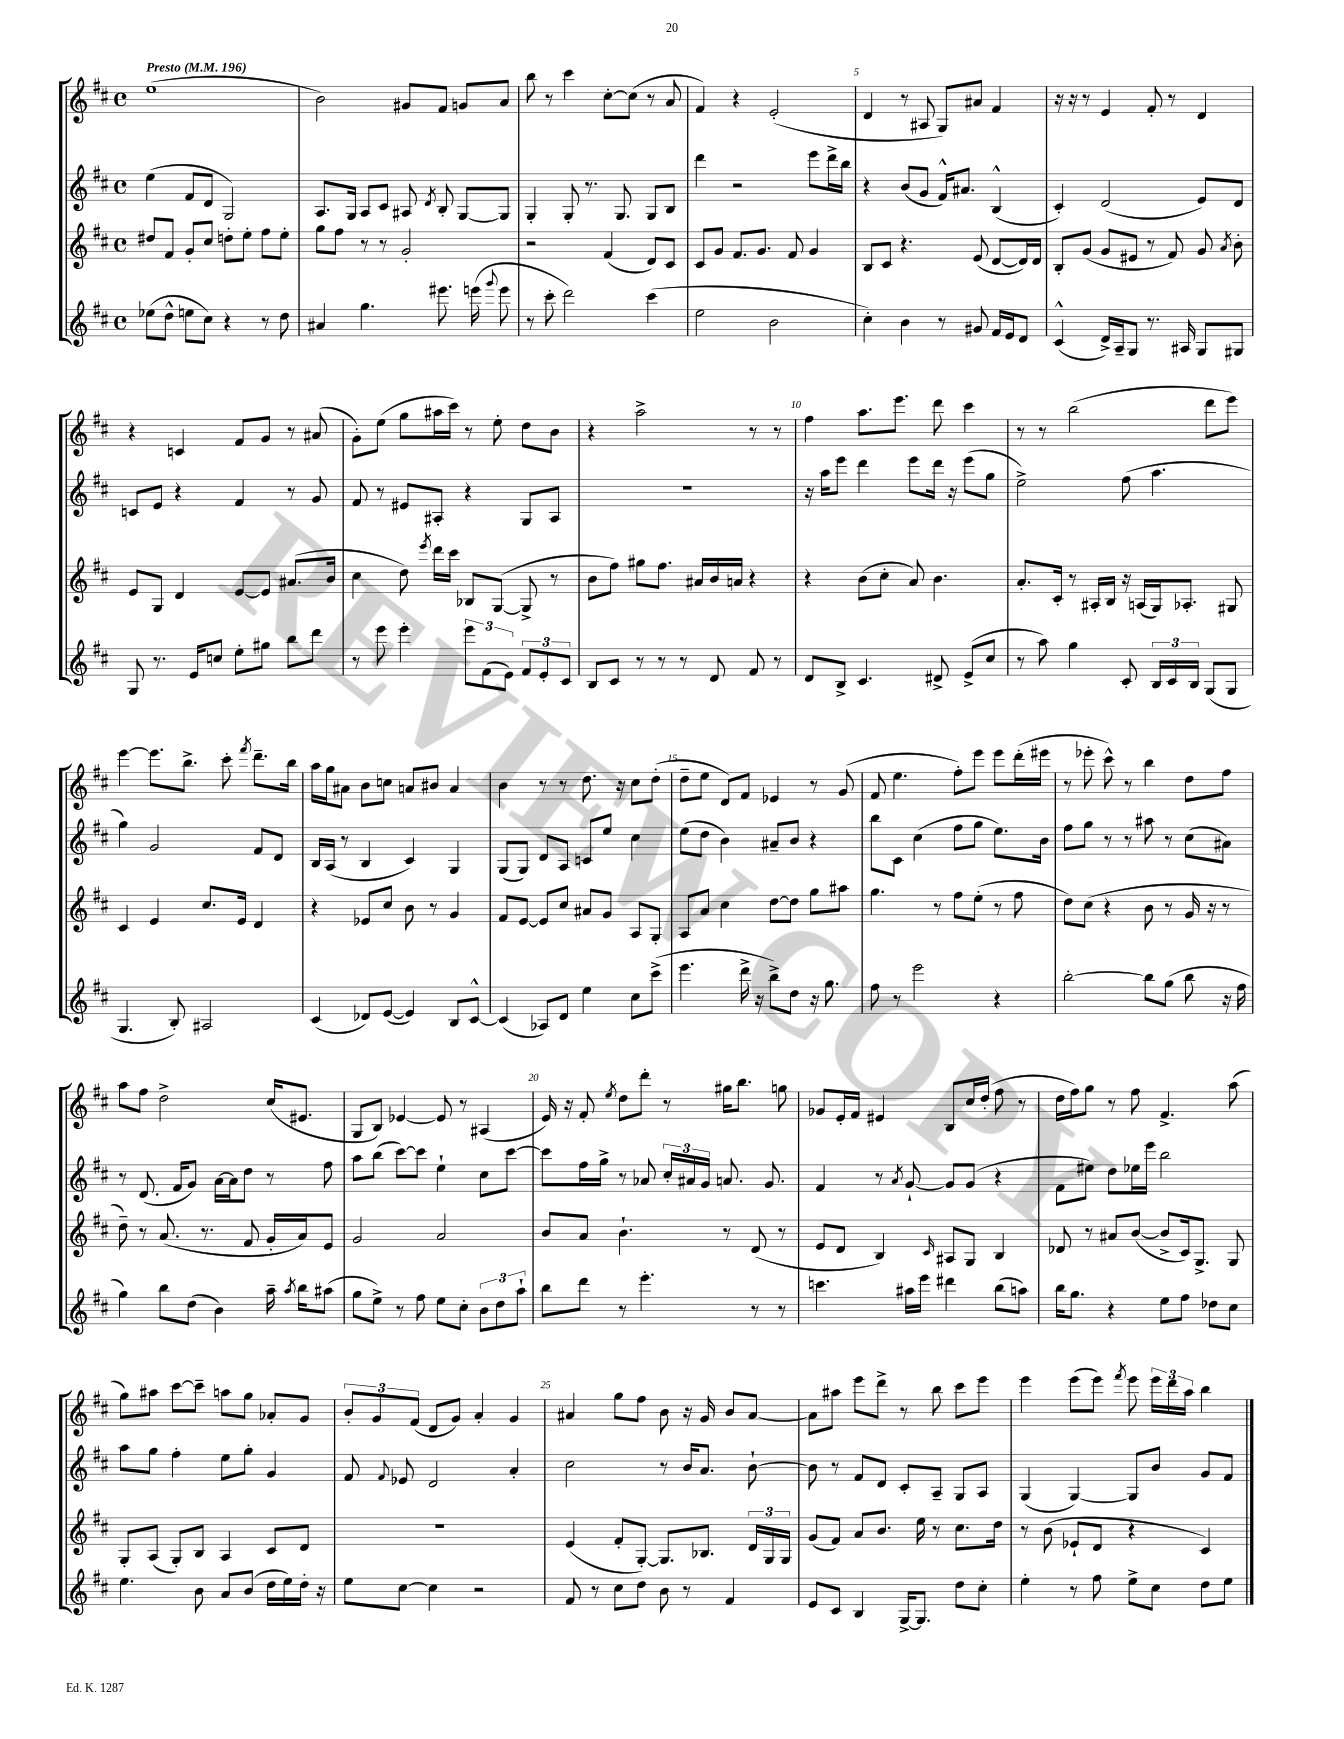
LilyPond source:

<<
\new StaffGroup <<
\new Staff = "s0" {
    \clef treble \key d \major \defaultTimeSignature \time 4/4 \tempo "Presto" 4 = 196
    \autoBeamOff e''1( |
    b'2) gis'8[ fis'8] g'8[ a'8] |
    b''8 r8 cis'''4 cis''8[~-. cis''8]( r8 a'8 |
    fis'4) r4 e'2-.( |
    d'4 r8 ais8 g8[) ais'8] fis'4 |
    r16 r16 r8 e'4 fis'8-. r8 d'4 |
    r4 c'4 fis'8[ g'8] r8 ais'8( |
    g'8[-.) e''8]( g''8[ ais''16 cis'''16]) r8 e''8-. d''8[ b'8] |
    r4 a''2-> r8 r8 |
    fis''4 a''8.[ e'''8.] d'''8 cis'''4 |
    r8 r8 b''2( d'''8[ e'''8]) |
    e'''4~ e'''8.[ b''8.]-> cis'''8-. \acciaccatura { fis'''8 } d'''8.[-- b''16] |
    a''16[ g''16 ais'8] b'8[ c''8] a'8[ bis'8] a'4 |
    b'4 r8 r8 d''8. r16 cis''8[ d''8]-.( |
    d''8[-- e''8] d'8[) fis'8] ees'4 r8 g'8( |
    fis'8 e''4. fis''8[-.) e'''8] e'''8[ d'''16-.( eis'''16] |
    r8 ees'''8-. cis'''8-^) r8 b''4 d''8[ fis''8] |
    a''8[ fis''8] d''2-> cis''16[( eis'8.] |
    g8[ b8]) ees'4~ ees'8 r8 ais4( |
    e'16) r16 fis'8-. \acciaccatura { e''8 } d''8[ d'''8]-. r8 gis''16[ b''8.] g''8 |
    ges'8[ e'16-. fis'16] eis'4 b8[ cis''16 d''16]-.( fis''8 r8 |
    d''16[ fis''16) g''8] r8 fis''8 fis'4.-> a''8( |
    g''8[) ais''8] cis'''8[~ cis'''8]-- a''8[ g''8] aes'8[-. g'8] |
    \tuplet 3/2 { b'8[-. g'8 fis'8]( } d'8[ g'8]) a'4-. g'4 |
    ais'4 g''8[ fis''8] b'8 r16 g'16 b'8[ ais'8]~ |
    ais'8[ ais''8] e'''8[ d'''8]-> r8 b''8 cis'''8[ e'''8] |
    e'''4 e'''8[( e'''8]) \acciaccatura { fis'''8 } e'''8 \tuplet 3/2 { e'''16[ d'''16 a''16] } b''4 \bar "|." |
}
\new Staff = "s1" {
    \clef treble \key d \major \defaultTimeSignature \time 4/4
    \autoBeamOff e''4( fis'8[ d'8] g2) |
    a8.[ g16] a8[ cis'8] ais8 \acciaccatura { d'8 } b8-. g8[~ g8] |
    g4-. g8-. r8. g8. g8[ b8] |
    d'''4 r2 e'''8[ d'''16-> b''16] |
    r4 b'8[( g'8] fis'16[-^) ais'8.] b4-^( |
    cis'4-.) d'2( e'8[) d'8] |
    c'8[ e'8] r4 fis'4 r8 g'8 |
    fis'8 r8 eis'8[ ais8]-. r4 g8[ ais8] |
    R1 |
    r16 a''16[ e'''8] d'''4 e'''8[ d'''16] r16 e'''8[( g''8] |
    e''2->) fis''8( a''4. |
    g''4) g'2 fis'8[ d'8] |
    b16[ a16]( r8 b4 cis'4) g4 |
    g8[( g8]) d'8[ a8] c'8[ e''8] cis''4 |
    e''8[( d''8] b'4) ais'8[-- b'8] r4 |
    b''8[ cis'8] cis''4( fis''8[ g''8] e''8.[) b'16] |
    fis''8[ g''8] r8 r8 ais''8 r8 cis''8[( ais'8]) |
    r8 d'8.( fis'16[ g'8]) a'16[~ a'16 d''8] r8 fis''8 |
    a''8[ b''8]( cis'''8[~) cis'''8] e''4-! cis''8[ cis'''8]~ |
    cis'''8[ fis''16 g''16]-> r8 aes'8 \tuplet 3/2 { cis''16[-. ais'16 g'16] } a'8. g'8. |
    fis'4 r8 \acciaccatura { a'8 } g'8~-! g'8[ g'8]( r4 |
    fis'8[ eis''8]) d''8[ ees''16 e'''16] b''2 |
    a''8[ g''8] fis''4-. e''8[ g''8]-. g'4 |
    fis'8 \appoggiatura { fis'8 } ees'8 d'2 a'4-. |
    cis''2 r8 b'16[ a'8.] b'8~-! |
    b'8 r8 fis'8[ d'8] cis'8[-. a8]-- g8[ a8] |
    g4( g4~) g8[ b'8] g'8[ fis'8] \bar "|." |
}
\new Staff = "s2" {
    \clef treble \key d \major \defaultTimeSignature \time 4/4
    \autoBeamOff dis''8[ fis'8] g'8[-. cis''8] d''8[-. e''8]-. fis''8[ e''8]-. |
    g''8[ fis''8] r8 r8 g'2-. |
    r2 fis'4( d'8[) cis'8] |
    cis'8[ g'8] fis'8.[ g'8.] fis'8 g'4 |
    b8[ cis'8] r4. e'8( d'8[~ d'16) d'16] |
    b8[-. g'8]( g'8[ eis'8] r8 fis'8) g'8 \acciaccatura { a'8 } b'8-. |
    e'8[ g8] d'4 e'8[~ e'8] ais'8.[( b'16] |
    cis''4 d''8) \acciaccatura { e'''8 } d'''16[ cis'''16] bes8[ g8]~( g8-> r8 |
    b'8[ fis''8]) gis''8[ fis''8.] ais'16[ b'16 a'16] r4 |
    r4 b'8[( cis''8]-. a'8) b'4. |
    a'8.[-. cis'16]-. r8 ais16[-. b16] r16 a16[( g16) aes8.]-. gis8 |
    cis'4 e'4 cis''8.[ e'16] d'4 |
    r4 ees'8[ cis''8] b'8 r8 g'4 |
    fis'8[ e'8]~ e'8[ cis''8] ais'8[ g'8] a8[ g8]-. |
    a8[ a'8] cis''4 d''8[~ d''8] g''8[ ais''8] |
    g''4. r8 fis''8[ e''8]-.( r8 fis''8 |
    d''8[) cis''8]( r4 b'8 r8 g'16 r16 r8 |
    d''8--) r8 a'8.( r8. fis'8 g'16[-. a'16) e'8] |
    g'2 a'2 |
    b'8[ a'8] b'4.-! r8 d'8( r8 |
    e'8[ d'8] b4) \grace { cis'16 } ais8[ g8] b4 |
    des'8 r8 ais'8[ b'8]~( b'8[-> cis'16) g8.]-> g8 |
    g8[-. a8]( g8[-.) b8] a4 cis'8[ d'8] |
    r1 |
    e'4( fis'8[-. g8]~-.) g8.[ bes8.] \tuplet 3/2 { d'16[ g16 g16] } |
    g'8[( fis'8]) a'8[ b'8.] e''16 r8 cis''8.[ d''16] |
    r8 b'8( ees'8[-! d'8] r4 cis'4) \bar "|." |
}
\new Staff = "s3" {
    \clef treble \key d \major \defaultTimeSignature \time 4/4
    \autoBeamOff ees''8[( d''8]-^ e''8[ cis''8]) r4 r8 d''8 |
    ais'4 g''4. eis'''8. e'''16( \appoggiatura { g'''8 } e'''8 |
    r8 cis'''8-. d'''2) cis'''4( |
    e''2 b'2 |
    cis''4-.) b'4 r8 gis'8 fis'16[ e'16 d'8] |
    cis'4-^( d'16[->) a16-- g8] r8. ais16 g8[ gis8] |
    g8 r8. e'16[ c''8] e''8[-. gis''8] b''8[ d'''8] |
    r8 e'''8 e'''4-. \tuplet 3/2 { e'''8[ fis'8( e'8]) } \tuplet 3/2 { fis'8[ e'8-. cis'8] } |
    b8[ cis'8] r8 r8 r8 d'8 fis'8 r8 |
    d'8[ b8]-> cis'4. dis'8-> e'8[->( cis''8] |
    r8 a''8) g''4 cis'8-. \tuplet 3/2 { b16[ cis'16 b16] } g8[( g8] |
    g4. b8-.) ais2 |
    cis'4( des'8[) e'8]~( e'4) b8[ cis'8]~-^ |
    cis'4( aes8[) d'8] e''4 cis''8[ cis'''8]->( |
    e'''4. d'''16-> r16 b''8[->) d''8] r16 g''8. |
    fis''8 r8 e'''2 r4 |
    b''2~-. b''8[ g''8]( b''8 r16 fis''16 |
    g''4) b''8[ d''8]( b'4) a''16-- \acciaccatura { a''8 } b''16[ ais''8]( |
    g''8[ e''8]->) r8 fis''8 e''8[ cis''8]-. \tuplet 3/2 { b'8[ d''8 a''8]-! } |
    b''8[ d'''8] r8 e'''4.-. r8 r8 |
    c'''4. ais''16[ e'''16] dis'''4 b''8[( a''8]) |
    b''16[ g''8.] r4 e''8[ fis''8] des''8[ cis''8] |
    e''4. b'8 a'8[ b'8]( d''16[ e''16) d''16]-. r16 |
    e''8[ cis''8]~ cis''4 r2 |
    fis'8 r8 cis''8[ d''8] b'8 r8 fis'4 |
    e'8[ cis'8] b4 g16[~-> g8.] d''8[ cis''8]-. |
    e''4-. r8 fis''8 e''8[-> cis''8] d''8[ e''8] \bar "|." |
}
>>
>>
\layout { \context { \Score \override BarNumber.break-visibility = ##(#f #t #t) barNumberVisibility = #(every-nth-bar-number-visible 5) } }
